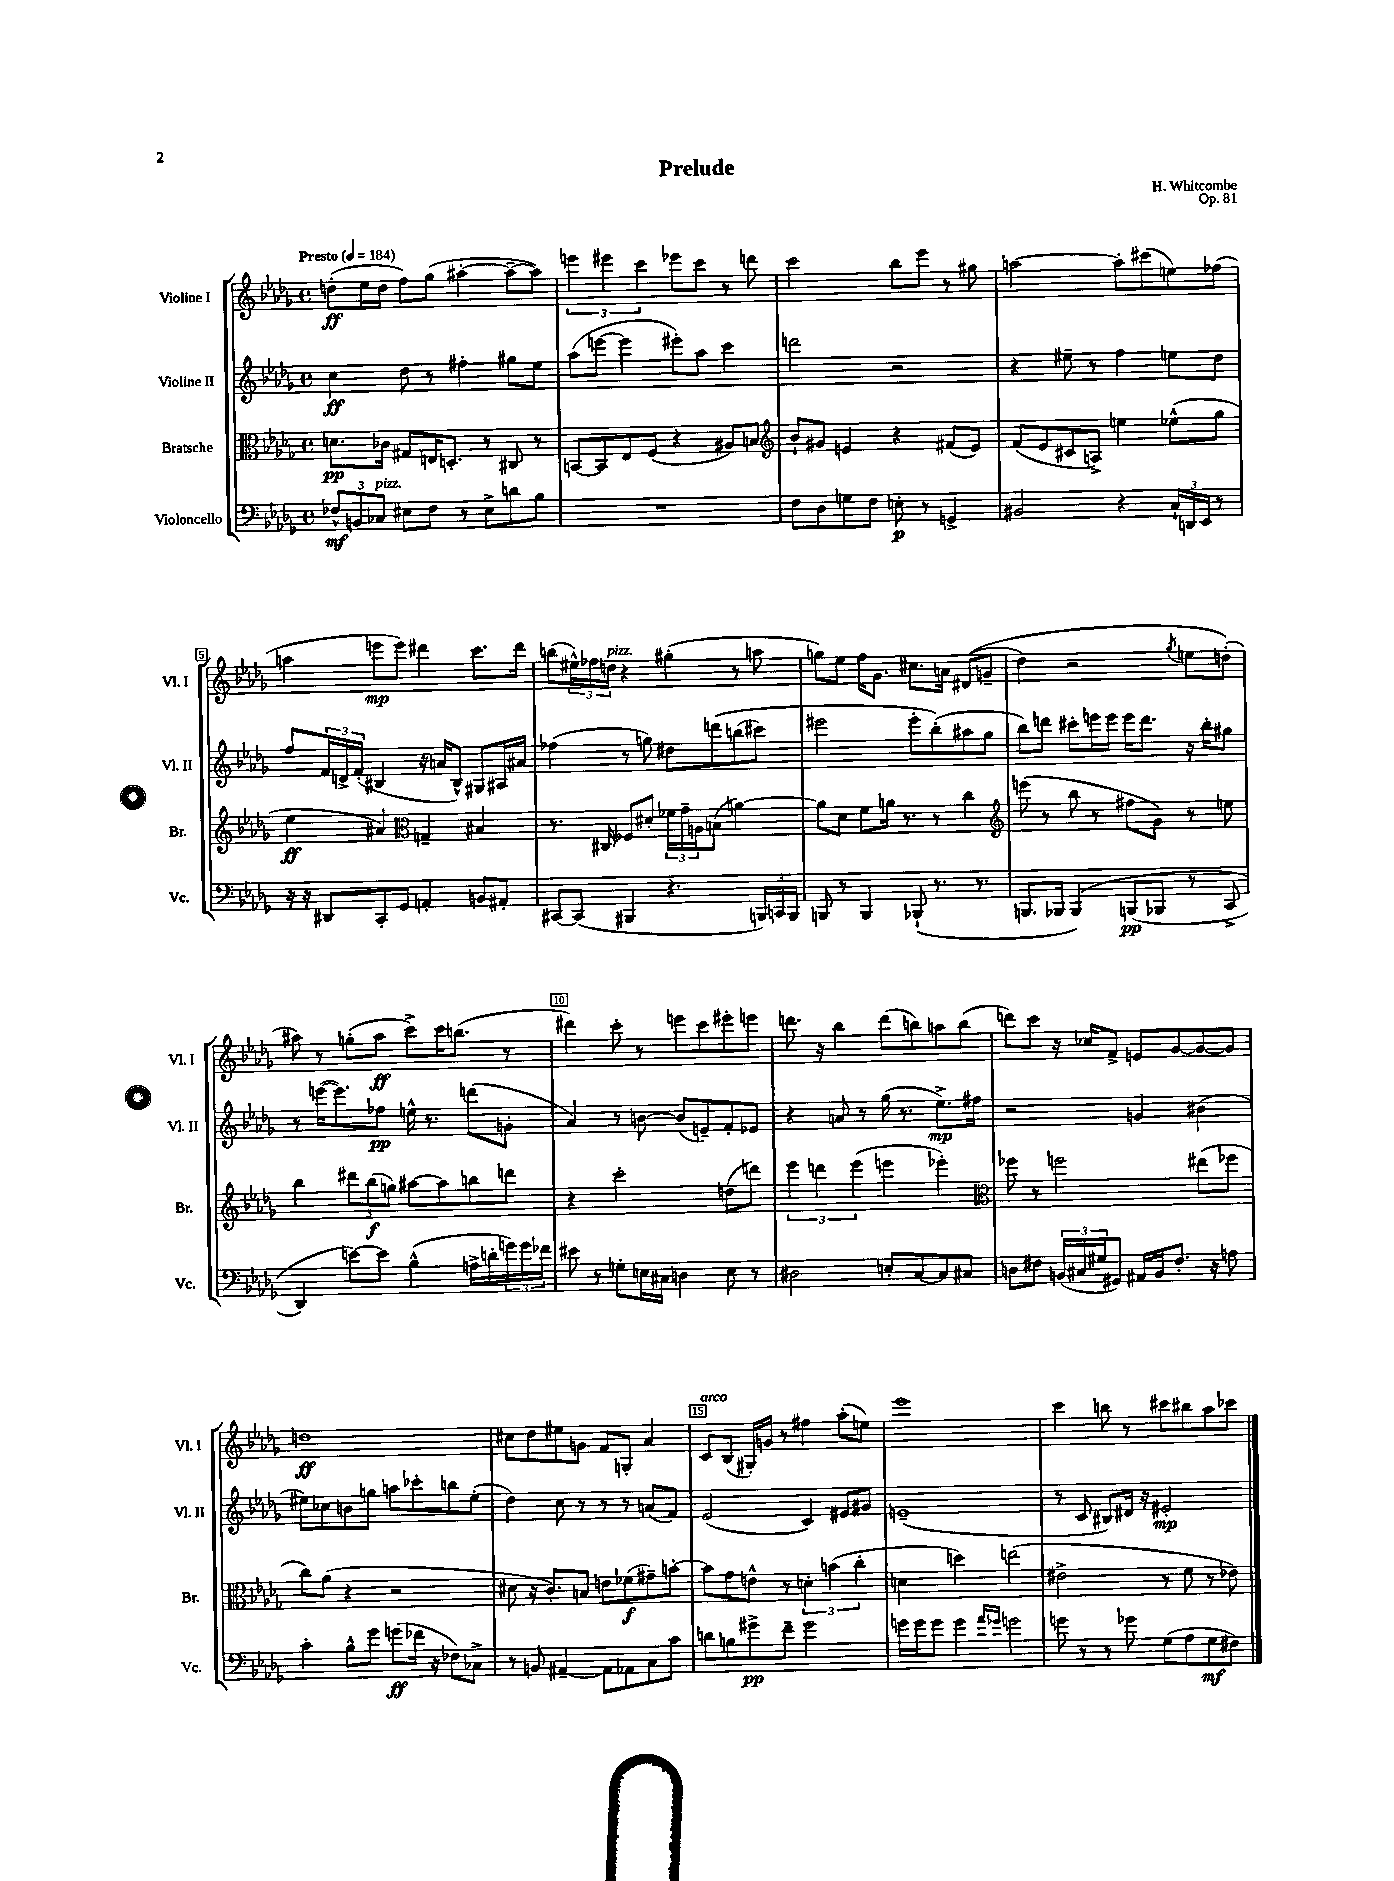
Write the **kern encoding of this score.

**kern	**dynam	**kern	**dynam	**kern	**dynam	**kern	**dynam
*part4	*part4	*part3	*part3	*part2	*part2	*part1	*part1
*staff4	*staff4	*staff3	*staff3	*staff2	*staff2	*staff1	*staff1
*I"Violoncello	*	*I"Bratsche	*	*I"Violine II	*	*I"Violine I	*
*I'Vc.	*	*I'Br.	*	*I'Vl. II	*	*I'Vl. I	*
*clefF4	*	*clefC3	*	*clefG2	*	*clefG2	*
*k[b-e-a-d-g-]	*	*k[b-e-a-d-g-]	*	*k[b-e-a-d-g-]	*	*k[b-e-a-d-g-]	*
*M4/4	*	*M4/4	*	*M4/4	*	*M4/4	*
*met(c)	*	*met(c)	*	*met(c)	*	*met(c)	*
*MM184	*	*MM184	*	*MM184	*	*MM184	*
=1	=1	=1	=1	=1	=1	=1	=1
!	!	!	!	!	!	!LO:TX:a:B:t=Presto	!
12F-X^^/L	mf	8.dn\L	pp	4cc\	ff	(8ddn'\L	ff
12BBn/	.	.	.	.	.	.	.
.	.	.	.	.	.	16ee-\L	.
!LO:TX:a:i:t=pizz.	!	!	!	!	!	!	!
12C-X/J	.	.	.	.	.	.	.
.	.	16c-X\Jk	.	.	.	16dd\JJ	.
8E#X\L	.	8G#X/L	.	8dd-\	.	8ff\L)	.
8F-\J	.	16En/K	.	8r	.	(8gg-\J	.
.	.	8.Dn'/J	.	.	.	.	.
8r	.	.	.	4ff#X'\	.	[4aa#X'\	.
8E#^\L	.	8r	.	.	.	.	.
8dn\	.	8C#X/	.	8gg#X\L	.	8aa#~\L_	.
8B-\J	.	8r	.	8ee-\J	.	8aa#\J])	.
=2	=2	=2	=2	=2	=2	=2	=2
1r	.	[8BBn/L	.	(8aa-\L	.	6eeen\	.
.	.	8BB/]	.	[8eeen\J	.	.	.
.	.	.	.	.	.	6eee#X\	.
.	.	8E-/	.	4eee\]	.	.	.
.	.	.	.	.	.	6ccc\	.
.	.	(8F/J	.	.	.	.	.
.	.	4r	.	8eee#X'\L)	.	8eee-X\L	.
.	.	.	.	8aa-\J	.	8ccc\J	.
.	.	8A#X/L)	.	4ccc\	.	8r	.
.	.	8Bn/J	.	.	.	8dddn\	.
=3	=3	=3	=3	=3	=3	=3	=3
*	*	*clefG2	*	*	*	*	*
8F\L	.	8b-`/L	.	2dddn\	.	2ccc\	.
8D-\	.	8g#X/J	.	.	.	.	.
8Gn\	.	4en/	.	.	.	.	.
8F\J	.	.	.	.	.	.	.
8En'\	p	4r	.	2r	.	8bb-\L	.
8r	.	.	.	.	.	8eee-\J	.
4GGn^/	.	(8f#X/L	.	.	.	8r	.
.	.	8e/J)	.	.	.	8gg#X\	.
=4	=4	=4	=4	=4	=4	=4	=4
2BB#X/	.	(8f/L	.	4r	.	[2aan\	.
.	.	8e-/	.	.	.	.	.
.	.	8c#X/	.	8ee#X~\	.	.	.
.	.	8An^/J)	.	8r	.	.	.
4r	.	4een\	.	4ff\	.	8aa'\L]	.
.	.	.	.	.	.	(8ccc#X\	.
24C`/LL	.	(8ee-X^^\L	.	8een\L	.	8een\)	.
24DDn/	.	.	.	.	.	.	.
24EE-/JJ	.	.	.	.	.	.	.
8r	.	8gg-\J	.	8dd-\J	.	(8ff-X\J	.
!!LO:LB:g=z
=5	=5	=5	=5	=5	=5	=5	=5
16r	.	4ee-\	ff	8ff/L	.	4aan\	.
16r	.	.	.	.	.	.	.
8DD#X/L	.	.	.	24f/L	.	.	.
.	.	.	.	24dn^/	.	.	.
.	.	.	.	(24f'/JJ	.	.	.
8CC'/	.	4a#X/)	.	4B#X/	.	8eeen\L	mp
8GG-/J	.	.	.	.	.	8eee\J)	.
*	*	*clefC3	*	*	*	*	*
4AAn'/	.	4Gn~/	.	16r	.	4ddd#X\	.
.	.	.	.	16an/KL	.	.	.
.	.	.	.	8B#^^/J)	.	.	.
8BBn/L	.	4B#X/	.	8G#X/L	.	8.ccc\L	.
8AA#X'/J	.	.	.	16A#X/L	.	.	.
.	.	.	.	16a#X/JJ	.	16ddd#\Jk	.
=6	=6	=6	=6	=6	=6	=6	=6
[8CC#X/L	.	8.r	.	(4ff-X\	.	(8bbn\L	.
(8CC#/J]	.	.	.	.	.	24ee#X^^\L)	.
.	.	.	.	.	.	24ff-X\	.
.	.	16C#X/	.	.	.	.	.
!	!	!	!	!	!	!LO:TX:a:i:t=pizz.	!
.	.	.	.	.	.	24ddn\JJ	.
4BBB#X/	.	8F-X/L	.	8r	.	4r	.
.	.	8d#X'/J	.	8ggn\)	.	.	.
4.r	.	24f-X\LL	.	8dd#X\L	.	(4gg#X'\	.
.	.	24g-~\	.	.	.	.	.
.	.	24An\J	.	.	.	.	.
.	.	(8Bn\J	.	(8dddn\	.	.	.
.	.	[4an\)	.	(8bbn\	.	8r	.
24BBBn/LL)	.	.	.	8ccc#X\J)	.	8aan\	.
24CCn/	.	.	.	.	.	.	.
24BBB/JJ	.	.	.	.	.	.	.
=7	=7	=7	=7	=7	=7	=7	=7
8BBBn/	.	8a\L]	.	2eee#X\	.	8ggn\L)	.
8r	.	8d-\J	.	.	.	8ee-\J	.
4BBB/	.	8f\L	.	.	.	16ff\KL	.
.	.	.	.	.	.	8.g-\J	.
.	.	16an\Jk	.	.	.	.	.
.	.	8.r	.	.	.	.	.
(8BBB-X`/	.	.	.	8eee#'\L	.	8.cc#X\L	.
8.r	.	8r	.	(8bb-'\)	.	.	.
.	.	.	.	.	.	16an\Jk	.
.	.	4cc\	.	8aa#X\	.	((8d#X/L	.
8.r	.	.	.	.	.	.	.
.	.	.	.	8gg-\J	.	8gn~/J	.
=8	=8	=8	=8	=8	=8	=8	=8
*	*	*clefG2	*	*	*	*	*
8.BBBn/L	.	(8eeen\	.	8bb-\L)	.	4dd-\)	.
.	.	8r	.	8dddn\J	.	.	.
16BBB-X/Jk	.	.	.	.	.	.	.
(4BBB-/)	.	8bb-\	.	8ccc#X'\L	.	2r	.
.	.	8r	.	16eeen\L	.	.	.
.	.	.	.	16eee\JJ	.	.	.
(8BBBn/L	pp	8ff#X\L	.	16eee\KL	.	.	.
.	.	.	.	8.ddd\J	.	.	.
8BBB-X/J	.	8g-\J)	.	.	.	.	.
.	.	.	.	.	.	8qgg-/	.
8r	.	8r	.	16r	.	8een\L	.
.	.	.	.	16bb-'\KL	.	.	.
8CC^/	.	8een\	.	8gg#X\J	.	(8ddn'\J)	.
!!LO:LB:g=z
=9	=9	=9	=9	=9	=9	=9	=9
4DD-/)	.	4bb-\	.	8r	.	8aa#X\)	.
.	.	.	.	([16eeen\KL	.	8r	.
.	.	.	.	8.eee\])	.	.	.
[8en\L)	.	12ddd#X\L	.	.	.	(8ggn'\L	.
.	.	(12bb-\	f	.	.	.	.
8e\J]	.	.	.	8ff-X\J	pp	8aa#\J	ff
.	.	12ggn\J)	.	.	.	.	.
(4B-^^\	.	[8aa#X\L	.	16een^^\	.	8ccc^\L)	.
.	.	.	.	8.r	.	.	.
.	.	8aa#\]	.	.	.	16ccc\K	.
.	.	.	.	.	.	(8.bbn\J	.
16An^\LL	.	8bbn\	.	(8dddn\L	.	.	.
16dn'\	.	.	.	.	.	.	.
24gn\)	.	8dddn\J	.	8gn'\J	.	8r	.
24g\	.	.	.	.	.	.	.
24f-X\JJ	.	.	.	.	.	.	.
=10	=10	=10	=10	=10	=10	=10	=10
8e#X\	.	4r	.	4a-/)	.	4ddd#X\)	.
8r	.	.	.	.	.	.	.
8Gn'\L	.	2ccc'\	.	8r	.	8ccc'\	.
16En\L	.	.	.	[8bn\	.	8r	.
16C#X\JJ	.	.	.	.	.	.	.
4Dn\	.	.	.	(8b/L]	.	8eeen\L	.
.	.	.	.	8en~/)	.	8ccc\	.
8E\	.	(8ddn\L	.	8f'/	.	8eee#X'\	.
8r	.	8dddn\J)	.	8e-X/J	.	8eeen\J	.
=11	=11	=11	=11	=11	=11	=11	=11
2D#X\	.	6eee-\	.	4r	.	8.dddn\	.
.	.	6dddn\	.	.	.	.	.
.	.	.	.	.	.	16r	.
.	.	.	.	8an/	.	4bb-\	.
.	.	(6eee-\	.	.	.	.	.
.	.	.	.	8r	.	.	.
8En'/L	.	4eeen\	.	(16gg-\	.	(8ddd\L	.
.	.	.	.	8.r	.	.	.
[8C/	.	.	.	.	.	8bbn\)	.
8C/]	.	4eee-X'\)	.	8.ee-^\L)	mp	8aan\	.
8C#X/J	.	.	.	.	.	(8bb\J	.
.	.	.	.	16ff#X\Jk	.	.	.
=12	=12	=12	=12	=12	=12	=12	=12
*	*	*clefC3	*	*	*	*	*
8Dn\L	.	8ff-X\	.	2r	.	8dddn\L)	.
8F#X\J	.	8r	.	.	.	8ccc\J	.
(24BBn/LL	.	2ffn\	.	.	.	16r	.
24C#X/	.	.	.	.	.	.	.
.	.	.	.	.	.	16cc-X/KL	.
24G#X/J	.	.	.	.	.	.	.
8GG#X/J)	.	.	.	.	.	8f^/J	.
16AA#X/LL	.	.	.	4gn/	.	8en/L	.
16BB/J	.	.	.	.	.	.	.
8.F#'/J	.	.	.	.	.	[8g-/	.
.	.	(8ee#X\L	.	(4b#X\	.	8g-/_	.
16r	.	.	.	.	.	.	.
8An\	.	8ff-X\J	.	.	.	8g-/J]	.
!!LO:LB:g=z
=13	=13	=13	=13	=13	=13	=13	=13
4c'\	.	8cc\L)	.	8ee#X\L)	.	1ddn	ff
.	.	(8a-\J	.	8cc-X\	.	.	.
8B-^^\L	.	4r	.	8bn\	.	.	.
8g-\J	.	.	.	8ggn\J	.	.	.
(8gn\L	ff	2r	.	8aan\L	.	.	.
16f-X\Jk	.	.	.	8ccc-X'\	.	.	.
16r	.	.	.	.	.	.	.
8F-X\L)	.	.	.	8bbn\	.	.	.
8C-X^\J	.	.	.	(8ee#'\J	.	.	.
=14	=14	=14	=14	=14	=14	=14	=14
8r	.	8d#X\	.	4dd-\)	.	8cc#X\L	.
8BBn/	.	16r	.	.	.	8dd-\	.
.	.	8.c'/L)	.	.	.	.	.
[4AA#X~/	.	.	.	8cc\	.	8ee#X\	.
.	.	8Bn/J	.	8r	.	8gn\J	.
8AA#\L]	.	8en\L	.	8r	.	8f/L	.
8AA-X\	.	(8f-X\	f	8r	.	8Gn'/J	.
8C\	.	8g#X~\)	.	(8an/L	.	4a-/	.
8c\J	.	[8bn'\J	.	8f/J)	.	.	.
=15	=15	=15	=15	=15	=15	=15	=15
!	!	!	!	!	!	!LO:TX:a:i:t=arco	!
8dn\L	.	8b\L]	.	(2e-/	.	8c/L	.
8Bn\	.	8g-\	.	.	.	(8B-/J	.
8g#X^\	pp	8en^^\J	.	.	.	16G#X'/LL)	.
.	.	.	.	.	.	16gn/JJ	.
8f~\J	.	8r	.	.	.	8r	.
2g#\	.	6dn'\	.	4c/)	.	4ff#X\	.
.	.	(6bn\	.	.	.	.	.
.	.	.	.	8e#X/L	.	(8aa-'\L	.
.	.	6cc'\	.	.	.	.	.
.	.	.	.	8g#X/J	.	8een\J)	.
=16	=16	=16	=16	=16	=16	=16	=16
16gn\LL	.	4dn\	.	(1en~	.	1eee-	.
16g\J	.	.	.	.	.	.	.
8g\J	.	.	.	.	.	.	.
4g\	.	4ddn\)	.	.	.	.	.
16qqa-/LL	.	.	.	.	.	.	.
16qqg-X/JJ	.	.	.	.	.	.	.
2gn\	.	(2een\	.	.	.	.	.
=17	=17	=17	=17	=17	=17	=17	=17
8gn\	.	2e#X^\	.	8r	.	4ccc\	.
8r	.	.	.	8c/	.	.	.
8r	.	.	.	8B#X/L)	.	8bbn\	.
8g-X\	.	.	.	16d#X/Jk	.	8r	.
.	.	.	.	16r	.	.	.
(8G-\L	.	8r	.	2e#X'/	mp	8ccc#X\L	.
8A-\	.	8f\	.	.	.	8bb#X\	.
8G-\	mf	8r	.	.	.	8aa-\	.
8F#X\J)	.	8e-X\)	.	.	.	8ccc-X\J	.
==	==	==	==	==	==	==	==
*-	*-	*-	*-	*-	*-	*-	*-
